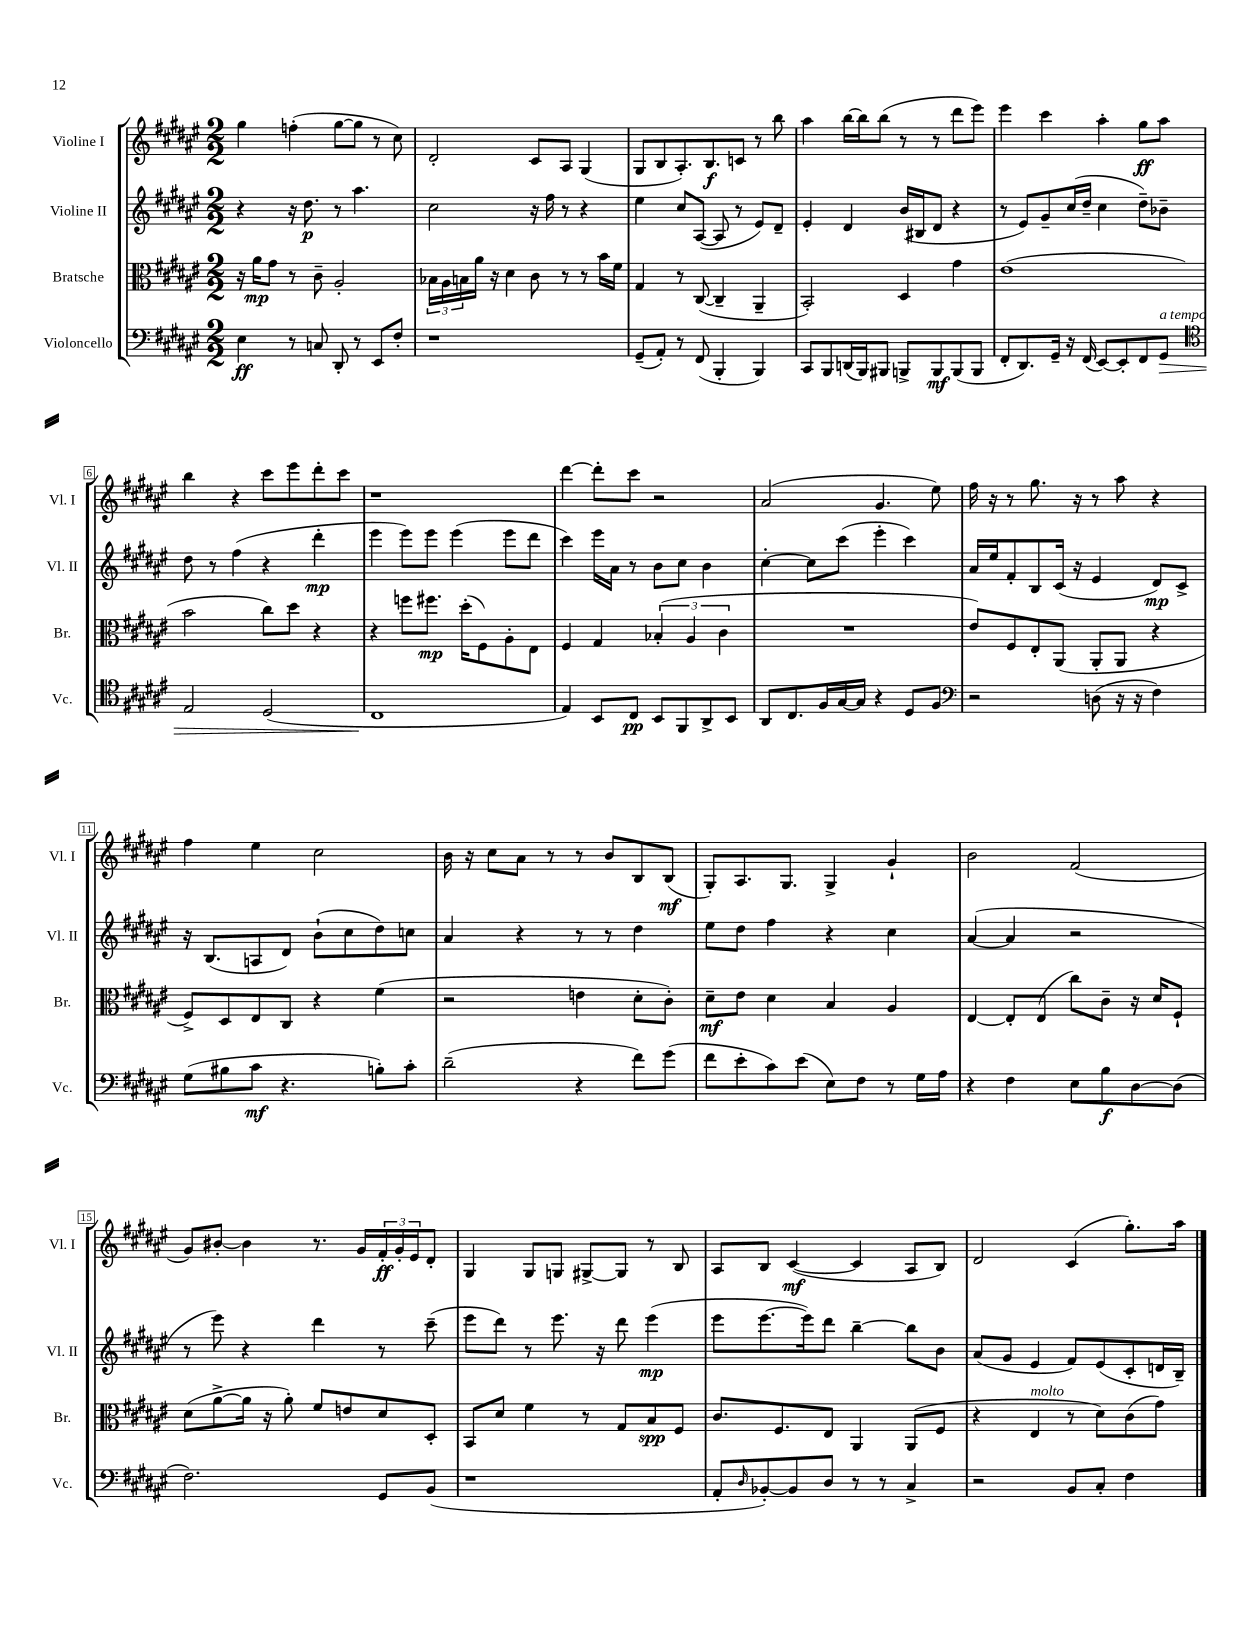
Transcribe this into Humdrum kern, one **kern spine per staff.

**kern	**dynam	**kern	**dynam	**kern	**dynam	**kern	**dynam
*part4	*part4	*part3	*part3	*part2	*part2	*part1	*part1
*staff4	*staff4	*staff3	*staff3	*staff2	*staff2	*staff1	*staff1
*I"Violoncello	*	*I"Bratsche	*	*I"Violine II	*	*I"Violine I	*
*I'Vc.	*	*I'Br.	*	*I'Vl. II	*	*I'Vl. I	*
*clefF4	*	*clefC3	*	*clefG2	*	*clefG2	*
*k[f#c#g#d#a#e#]	*	*k[f#c#g#d#a#e#]	*	*k[f#c#g#d#a#e#]	*	*k[f#c#g#d#a#e#]	*
*M2/2	*	*M2/2	*	*M2/2	*	*M2/2	*
=1	=1	=1	=1	=1	=1	=1	=1
4E#\	ff	16r	.	4r	.	4gg#\	.
.	.	16a#\KL	mp	.	.	.	.
.	.	8g#\J	.	.	.	.	.
8r	.	8r	.	16r	.	(4ffn'\	.
.	.	.	.	8.dd#\	p	.	.
8Cn/	.	8c#~\	.	.	.	.	.
8DD#'/	.	2A#'/	.	8r	.	[8gg#\L	.
8r	.	.	.	4.aa#\	.	8gg#\J]	.
8EE#/L	.	.	.	.	.	8r	.
8F#'/J	.	.	.	.	.	8cc#\)	.
=2	=2	=2	=2	=2	=2	=2	=2
1r	.	24B-X\LL	.	2cc#\	.	2d#'/	.
.	.	24A#\	.	.	.	.	.
.	.	24Bn\	.	.	.	.	.
.	.	16a#\JJ	.	.	.	.	.
.	.	16r	.	.	.	.	.
.	.	4d#\	.	.	.	.	.
.	.	8c#\	.	16r	.	8c#/L	.
.	.	.	.	16ff#\	.	.	.
.	.	8r	.	8r	.	8A#/J	.
.	.	8r	.	4r	.	(4G#/	.
.	.	16b\LL	.	.	.	.	.
.	.	16f#\JJ	.	.	.	.	.
=3	=3	=3	=3	=3	=3	=3	=3
(8GG#~/L	.	4G#/	.	4ee#\	.	8G#/L	.
8AA#'/J)	.	.	.	.	.	8B/	.
8r	.	8r	.	8cc#/L	.	8.A#'/)	.
(8FF#/	.	([8C#/	.	([8A#/J	.	.	.
.	.	.	.	.	.	8.B/	f
4BBB'/	.	4C#~/]	.	8A#/]	.	.	.
.	.	.	.	8r	.	8cn/J	.
4BBB/)	.	4AA#~/	.	8e#/L)	.	8r	.
.	.	.	.	8d#~/J	.	8bb\	.
=4	=4	=4	=4	=4	=4	=4	=4
8CC#/L	.	2BB'/)	.	4e#'/	.	4aa#\	.
8BBB/	.	.	.	.	.	.	.
(16DDn/L	.	.	.	4d#/	.	[16bb\LL	.
16BBB/J)	.	.	.	.	.	16bb\J]	.
8BBB#X/J	.	.	.	.	.	(8bb\J	.
8BBBn^/L	.	4D#/	.	(16b/LL	.	8r	.
.	.	.	.	16B#X/J	.	.	.
8BBB/	mf	.	.	8d#/J	.	8r	.
(8BBB/	.	4g#\	.	4r	.	8ddd#\L	.
8BBB/J	.	.	.	.	.	8eee#\J)	.
=5	=5	=5	=5	=5	=5	=5	=5
8FF#'/L	.	(1e#	.	8r	.	4eee#\	.
8.DD#/)	.	.	.	8e#/L)	.	.	.
.	.	.	.	8g#~/	.	4ccc#\	.
16GG#~/Jk	.	.	.	.	.	.	.
16r	.	.	.	(16cc#/L	.	.	.
(16FF#/	.	.	.	16dd#~/JJ	.	.	.
[8EE#/L)	.	.	.	4cc#\	.	4aa#'\	.
8EE#'/]	.	.	.	.	.	.	.
8FF#/	.	.	.	8dd#~\L)	.	8gg#\L	ff
!LO:TX:a:i:t=a tempo	!	!	!	!	!	!	!
!	!LO:HP:b	!	!	!	!	!	!
8GG#/J	>	.	.	8b-X~\J	.	8aa#\J	.
!!LO:LB:g=z
=6	=6	=6	=6	=6	=6	=6	=6
*clefC4	*	*	*	*	*	*	*
2E#/	.	2b\	.	8dd#\	.	4bb\	.
.	.	.	.	8r	.	.	.
.	.	.	.	(4ff#\	.	4r	.
(2D#/	.	8cc#\L)	.	4r	.	8ccc#\L	.
.	.	8dd#\J	.	.	.	8eee#\	.
.	.	4r	.	4ddd#'\	mp	8ddd#'\	.
.	.	.	.	.	.	8ccc#\J	.
=7	=7	=7	=7	=7	=7	=7	=7
1C#	.	4r	.	4eee#\	.	1r	.
.	.	8ffn\L	.	8eee#\L)	.	.	.
.	.	8.ff#X\J	mp	8eee#\J	.	.	.
.	.	.	.	(4eee#\	.	.	.
.	.	(16dd#'\KL	.	.	.	.	.
.	.	8F#\)	.	.	.	.	.
.	.	8A#'\	.	8eee#\L	.	.	.
.	.	8E#\J	.	8ddd#\J	.	.	.
.	]	.	.	.	.	.	.
=8	=8	=8	=8	=8	=8	=8	=8
4E#/)	.	4F#/	.	4ccc#\)	.	[4ddd#\	.
8BB/L	.	4G#/	.	16eee#\LL	.	8ddd#'\L]	.
.	.	.	.	16a#\JJ	.	.	.
8C#/J	pp	.	.	8r	.	8ccc#\J	.
8BB/L	.	(6B-X'/	.	8b\L	.	2r	.
8FF#/	.	.	.	8cc#\J	.	.	.
.	.	6A#/	.	.	.	.	.
8AA#^/	.	.	.	4b\	.	.	.
.	.	6c#\	.	.	.	.	.
8BB/J	.	.	.	.	.	.	.
=9	=9	=9	=9	=9	=9	=9	=9
8AA#/L	.	1r	.	[4cc#'\	.	(2a#/	.
8.C#/	.	.	.	.	.	.	.
.	.	.	.	8cc#\L]	.	.	.
16F#/L	.	.	.	.	.	.	.
[16G#/	.	.	.	(8ccc#\J	.	.	.
16G#/JJ]	.	.	.	.	.	.	.
4r	.	.	.	4eee#'\	.	4.g#/	.
8D#/L	.	.	.	4ccc#\)	.	.	.
8F#/J	.	.	.	.	.	8ee#\)	.
=10	=10	=10	=10	=10	=10	=10	=10
*clefF4	*	*	*	*	*	*	*
2r	.	8e#/L)	.	16a#/LL	.	16ff#\	.
.	.	.	.	16ee#/J	.	16r	.
.	.	8F#/	.	8f#'/	.	8r	.
.	.	8E#'/	.	8B/	.	8.gg#\	.
.	.	(8AA#/J	.	(16c#/Jk	.	.	.
.	.	.	.	16r	.	16r	.
(8Dn\	.	8AA#'/L	.	4e#/	.	8r	.
16r	.	8AA#/J	.	.	.	8aa#\	.
16r	.	.	.	.	.	.	.
4F#\)	.	4r	.	8d#/L)	mp	4r	.
.	.	.	.	8c#^/J	.	.	.
!!LO:LB:g=z
=11	=11	=11	=11	=11	=11	=11	=11
(8G#\L	.	8F#^/L)	.	16r	.	4ff#\	.
.	.	.	.	(8.B/L	.	.	.
8B#X\	.	8D#/	.	.	.	.	.
8c#\J	mf	8E#/	.	8An/	.	4ee#\	.
4.r	.	8C#/J	.	8d#/J)	.	.	.
.	.	4r	.	(8b`\L	.	2cc#\	.
.	.	.	.	8cc#\	.	.	.
8Bn'\L)	.	(4f#\	.	8dd#\)	.	.	.
8c#'\J	.	.	.	8ccn\J	.	.	.
=12	=12	=12	=12	=12	=12	=12	=12
(2d#~\	.	2r	.	4a#/	.	16b\	.
.	.	.	.	.	.	16r	.
.	.	.	.	.	.	8cc#\L	.
.	.	.	.	4r	.	8a#\J	.
.	.	.	.	.	.	8r	.
4r	.	4en\	.	8r	.	8r	.
.	.	.	.	8r	.	8b/L	.
8f#\L)	.	8d#'\L	.	4dd#\	.	8B/	.
(8g#\J	.	8c#'\J)	.	.	.	(8B/J	mf
=13	=13	=13	=13	=13	=13	=13	=13
8f#\L	.	8d#~\L	mf	8ee#\L	.	8G#'/L)	.
8e#'\	.	8e#\J	.	8dd#\J	.	8.A#/	.
8c#\)	.	4d#\	.	4ff#\	.	.	.
.	.	.	.	.	.	8.G#/J	.
(8e#\J	.	.	.	.	.	.	.
8E#\L)	.	4B/	.	4r	.	4G#^/	.
8F#\J	.	.	.	.	.	.	.
8r	.	4A#/	.	4cc#\	.	4g#`/	.
16G#\LL	.	.	.	.	.	.	.
16A#\JJ	.	.	.	.	.	.	.
=14	=14	=14	=14	=14	=14	=14	=14
4r	.	[4E#/	.	([4a#/	.	2b\	.
4F#\	.	8E#'/L]	.	4a#/]	.	.	.
.	.	(8E#/J	.	.	.	.	.
8E#\L	.	8cc#\L)	.	2r	.	(2f#/	.
8B\	f	8c#~\J	.	.	.	.	.
[8D#\	.	16r	.	.	.	.	.
.	.	16d#/KL	.	.	.	.	.
(8D#\J]	.	8F#`/J	.	.	.	.	.
!!LO:LB:g=z
=15	=15	=15	=15	=15	=15	=15	=15
2.F#\)	.	(8d#\L	.	8r	.	8g#/L)	.
.	.	[8a#^\	.	8eee#\)	.	[8b#X'/J	.
.	.	16a#\Jk]	.	4r	.	4b#\]	.
.	.	16r	.	.	.	.	.
.	.	8a#'\)	.	.	.	.	.
.	.	8f#/L	.	4ddd#\	.	8.r	.
.	.	8en/	.	.	.	.	.
.	.	.	.	.	.	16g#/LL	.
8GG#/L	.	8d#/	.	8r	.	24f#'/	ff
.	.	.	.	.	.	24g#'/	.
.	.	.	.	.	.	24e#/J	.
(8BB/J	.	8D#'/J	.	(8ccc#~\	.	8d#'/J	.
=16	=16	=16	=16	=16	=16	=16	=16
1r	.	8BB/L	.	8eee#\L	.	4G#/	.
.	.	8d#/J	.	8ddd#\J)	.	.	.
.	.	4f#\	.	8r	.	8G#/L	.
.	.	.	.	8.eee#\	.	8Gn/J	.
.	.	8r	.	.	.	[8G#X^/L	.
.	.	.	.	16r	.	.	.
.	.	8G#/L	.	8ddd#\	.	8G#/J]	.
.	.	8B/	spp	(4eee#\	mp	8r	.
.	.	8F#/J	.	.	.	8B/	.
=17	=17	=17	=17	=17	=17	=17	=17
8AA#'/L	.	8.c#/L	.	8eee#\L	.	8A#/L	.
16qqD#/	.	.	.	.	.	.	.
[8BB-X'/)	.	.	.	[8.eee#\	.	8B/J	.
.	.	8.F#/	.	.	.	.	.
8BB-/]	.	.	.	.	.	([4c#/	mf
.	.	.	.	16eee#\k])	.	.	.
8D#/J	.	8E#/J	.	8ddd#\J	.	.	.
8r	.	4AA#/	.	[4bb~\	.	4c#/]	.
8r	.	.	.	.	.	.	.
4C#^/	.	(8AA#/L	.	8bb\L]	.	8A#/L	.
.	.	8F#/J	.	8b\J	.	8B/J)	.
=18	=18	=18	=18	=18	=18	=18	=18
2r	.	4r	.	(8a#/L	.	2d#/	.
.	.	.	.	8g#/J	.	.	.
!	!	!LO:TX:a:i:t=molto	!	!	!	!	!
.	.	4E#/	.	4e#/	.	.	.
8BB/L	.	8r	.	8f#/L)	.	(4c#/	.
8C#'/J	.	8d#\L)	.	(8e#/	.	.	.
4F#\	.	(8c#\	.	8c#'/	.	8.gg#'\L)	.
.	.	8g#\J)	.	16dn/L	.	.	.
.	.	.	.	16B~/JJ)	.	16aa#\Jk	.
==	==	==	==	==	==	==	==
*-	*-	*-	*-	*-	*-	*-	*-
